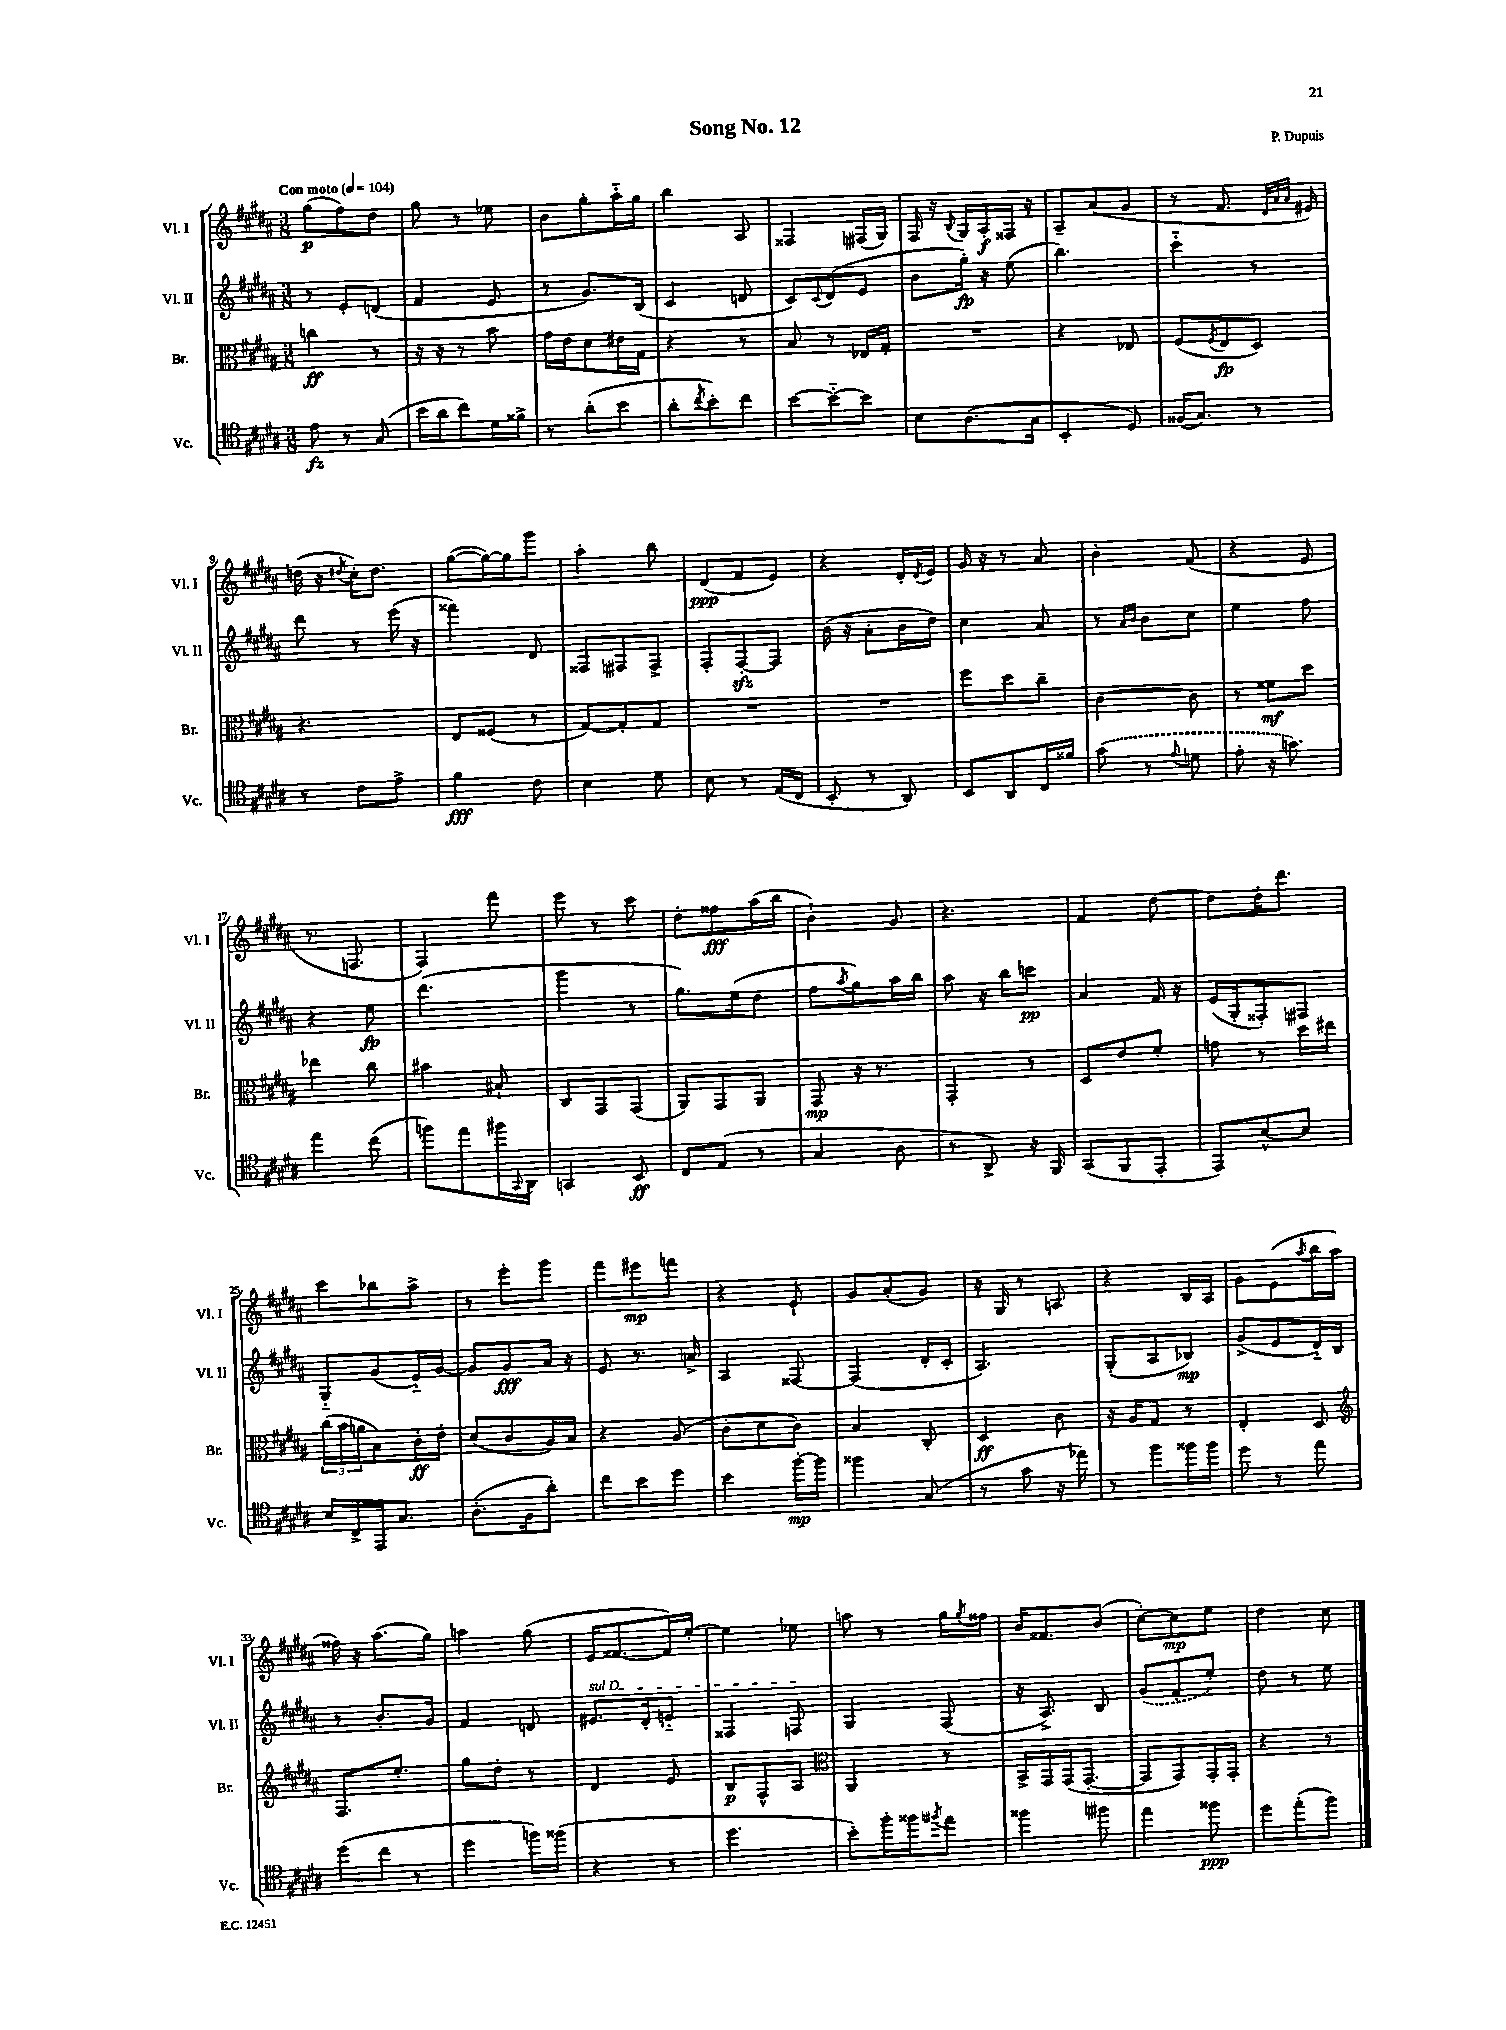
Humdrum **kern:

**kern	**dynam	**kern	**dynam	**kern	**dynam	**kern	**dynam
*part4	*part4	*part3	*part3	*part2	*part2	*part1	*part1
*staff4	*staff4	*staff3	*staff3	*staff2	*staff2	*staff1	*staff1
*I"Vc.	*	*I"Br.	*	*I"Vl. II	*	*I"Vl. I	*
*I'Vc.	*	*I'Br.	*	*I'Vl. II	*	*I'Vl. I	*
*clefC4	*	*clefC3	*	*clefG2	*	*clefG2	*
*k[f#c#g#d#a#]	*	*k[f#c#g#d#a#]	*	*k[f#c#g#d#a#]	*	*k[f#c#g#d#a#]	*
*M3/8	*	*M3/8	*	*M3/8	*	*M3/8	*
*MM104	*	*MM104	*	*MM104	*	*MM104	*
=1	=1	=1	=1	=1	=1	=1	=1
!	!	!	!	!	!	!LO:TX:a:B:t=Con moto	!
8e\	fz	4ccn\	ff	8r	.	(8gg#\L	p
8r	.	.	.	8e'/L	.	8ff#\)	.
(8G#/	.	8r	.	(8dn/J	.	8dd#\J	.
=2	=2	=2	=2	=2	=2	=2	=2
16b\LL	.	16r	.	4f#/	.	8gg#\	.
16a#\J	.	16r	.	.	.	.	.
8cc#\)	.	8r	.	.	.	8r	.
16d#\L	.	8b\	.	8e/	.	8ee-X\	.
16f##X^\JJ	.	.	.	.	.	.	.
=3	=3	=3	=3	=3	=3	=3	=3
8r	.	16g#\LL	.	8r	.	8b\L	.
.	.	16e\J	.	.	.	.	.
(8a#'\L	.	8d#\	.	8.g#/L)	.	8gg#'\	.
8b\J	.	16e#X\L	.	.	.	16aa#\L	.
.	.	16G#\JJ	.	(16B/Jk	.	16gg#\JJ	.
=4	=4	=4	=4	=4	=4	=4	=4
8a#'\L	.	4r	.	4c#/	.	4bb\	.
8qcc#/	.	.	.	.	.	.	.
8b'\)	.	.	.	.	.	.	.
8cc#\J	.	8r	.	8dn/	.	8A#/	.
=5	=5	=5	=5	=5	=5	=5	=5
[8b\L	.	8B/	.	8c#/L)	.	4F##X/	.
.	.	.	.	8qqc#/	.	.	.
8b\_	.	8r	.	(8d#/	.	.	.
8b\J]	.	16E-X/LL	.	8e/J	.	(16F#X/LL	.
.	.	16G#'/JJ	.	.	.	16G#/JJ)	.
=6	=6	=6	=6	=6	=6	=6	=6
8B\L	.	4.r	.	8b\L	.	16F#/	.
.	.	.	.	.	.	16r	.
.	.	.	.	.	.	8qqB/	.
(8.A#\	.	.	.	16gg#'\Jk)	fp	16G#/LL	.
.	.	.	.	16r	.	16A#'/	f
.	.	.	.	(8ee\	.	16F##X/JJ	.
16G#\Jk	.	.	.	.	.	16r	.
=7	=7	=7	=7	=7	=7	=7	=7
4BB'/	.	4r	.	4.bb\)	.	8A#~/L	.
.	.	.	.	.	.	(8a#/	.
8D#/)	.	8E-X/	.	.	.	8g#/J	.
=8	=8	=8	=8	=8	=8	=8	=8
(16F##X/KL	.	(8F#/L	.	4ccc#\	.	8r	.
8.G#/J)	.	.	.	.	.	.	.
.	.	8qF#/	.	.	.	.	.
.	.	8E/	fp	.	.	8.f#/	.
8r	.	8D#/J)	.	8r	.	.	.
.	.	.	.	.	.	32qqd#/LLL	.
.	.	.	.	.	.	32qqa#/	.
.	.	.	.	.	.	32qqa#/JJJ	.
.	.	.	.	.	.	16e#X/)	.
!!LO:LB:g=z
=9	=9	=9	=9	=9	=9	=9	=9
8r	.	4.r	.	8ddd#\	.	(16ddn\	.
.	.	.	.	.	.	16r	.
.	.	.	.	.	.	8qdd#X/	.
8c#\L	.	.	.	8r	.	16cc#'\KL)	.
.	.	.	.	.	.	8.dd#\J	.
8e^\J	.	.	.	(16eee\	.	.	.
.	.	.	.	16r	.	.	.
=10	=10	=10	=10	=10	=10	=10	=10
4f#\	fff	8E/L	.	4fff##X\)	.	([8gg#\L	.
.	.	(8F##X/J	.	.	.	16gg#\L_)	.
.	.	.	.	.	.	16gg#\J]	.
8c#\	.	8r	.	8d#/	.	8ggg#\J	.
=11	=11	=11	=11	=11	=11	=11	=11
4B\	.	[8G#/L)	.	8F##X/L	.	4aa#'\	.
.	.	8G#'/]	.	8F#X/	.	.	.
8d#\	.	8G#/J	.	8F#^/J	.	8bb\	.
=12	=12	=12	=12	=12	=12	=12	=12
8B\	.	4.r	.	8F#'/L	.	(8d#/L	ppp
8r	.	.	.	[8F#zz'/	.	8f#/	.
(16E/LL	.	.	.	8F#/J]	.	8e/J)	.
16C#/JJ	.	.	.	.	.	.	.
=13	=13	=13	=13	=13	=13	=13	=13
8BB'/	.	4.r	.	(16b\	.	4r	.
.	.	.	.	16r	.	.	.
8r	.	.	.	8a#'\L	.	.	.
8AA#/)	.	.	.	16b\L	.	16d#'/LL	.
.	.	.	.	.	.	8qd#/	.
.	.	.	.	16dd#\JJ)	.	16e/JJ	.
=14	=14	=14	=14	=14	=14	=14	=14
8BB/L	.	8ff#\L	.	4cc#\	.	16g#/	.
.	.	.	.	.	.	16r	.
8AA#/	.	8dd#\	.	.	.	8r	.
16C#/L	.	8cc#~\J	.	8a#/	.	8a#/	.
16f##X/JJ	.	.	.	.	.	.	.
=15	=15	=15	=15	=15	=15	=15	=15
(8g#\	.	[4c#\	.	8r	.	4b'\	.
.	.	.	.	16qqa#/LL	.	.	.
.	.	.	.	16qqb/JJ	.	.	.
8r	.	.	.	8b\L	.	.	.
8qqe/	.	.	.	.	.	.	.
8dn\	.	8c#\]	.	8cc#\J	.	(8f#/	.
=16	=16	=16	=16	=16	=16	=16	=16
8e'\	.	8r	.	4ee\	.	4r	.
16r	.	8f##X\L	mf	.	.	.	.
8.gn\)	.	.	.	.	.	.	.
.	.	8dd#\J	.	8ff#\	.	8e/	.
!!LO:LB:g=z
=17	=17	=17	=17	=17	=17	=17	=17
4ee\	.	4ee-X\	.	4r	.	8.r	.
.	.	.	.	.	.	8.Fn/	.
(8cc#\	.	8cc#\	.	8ee\	fp	.	.
=18	=18	=18	=18	=18	=18	=18	=18
8ffn\L)	.	4b#X\	.	(4.ddd#\	.	4F#/)	.
8ee\	.	.	.	.	.	.	.
16ff#X\L	.	8B#X`/	.	.	.	8fff#\	.
8qqGG#/	.	.	.	.	.	.	.
16AA#\JJ	.	.	.	.	.	.	.
=19	=19	=19	=19	=19	=19	=19	=19
4GGn/	.	8C#/L	.	4ggg#\	.	8eee\	.
.	.	8GG#/	.	.	.	8r	.
8BB/	ff	(8GG#/J	.	8r	.	8ccc#\	.
=20	=20	=20	=20	=20	=20	=20	=20
8C#/L	.	8AA#/L)	.	8.gg#\L)	.	8dd#'\L	.
(8E/J	.	8GG#/	.	.	.	8ff##X\	fff
.	.	.	.	(16ee\k	.	.	.
8r	.	8AA#/J	.	8dd#\J	.	(16aa#\L	.
.	.	.	.	.	.	16bb\JJ	.
=21	=21	=21	=21	=21	=21	=21	=21
4G#/	.	8GG#/	mp	8ff#\L	.	4b`\)	.
.	.	.	.	8qaa#/	.	.	.
.	.	16r	.	8gg#\)	.	.	.
.	.	8.r	.	.	.	.	.
8A#\	.	.	.	16aa#\L	.	8g#/	.
.	.	.	.	16bb\JJ	.	.	.
=22	=22	=22	=22	=22	=22	=22	=22
8r	.	4GG#'/	.	8aa#\	.	4.r	.
8AA#^/)	.	.	.	16r	.	.	.
.	.	.	.	16bb\KL	.	.	.
16r	.	8r	.	8cccn\J	pp	.	.
16FF#/	.	.	.	.	.	.	.
=23	=23	=23	=23	=23	=23	=23	=23
(8GG#/L	.	8D#/L	.	4a#/	.	4f#/	.
8FF#/	.	8e/	.	.	.	.	.
8EE'/J	.	8f#'/J	.	16f#/	.	[8dd#\	.
.	.	.	.	16r	.	.	.
=24	=24	=24	=24	=24	=24	=24	=24
8EE/L)	.	8gn\	.	(16e/LL	.	8dd#\L]	.
.	.	.	.	16G#'/J	.	.	.
[8B^^/	.	8r	.	8F##X'/)	.	16dd#'\K	.
.	.	.	.	.	.	8.ddd#\J	.
8B/J]	.	16dd#\LL	.	8F#X/J	.	.	.
.	.	16ee#X\JJ	.	.	.	.	.
!!LO:LB:g=z
=25	=25	=25	=25	=25	=25	=25	=25
16B/LL	.	(24cc#\LL	.	8G#/L	.	8ccc#\L	.
.	.	24b\	.	.	.	.	.
16C#^/	.	.	.	.	.	.	.
.	.	24an\J	.	.	.	.	.
16EE/J	.	8B\)	.	(8g#/	.	8bb-X\	.
8.G#/J	.	.	.	.	.	.	.
.	.	16c#'\L	ff	16e/L)	.	8aa#^\J	.
.	.	16e'\JJ	.	[16g#/JJ	.	.	.
=26	=26	=26	=26	=26	=26	=26	=26
(8.A#'\L	.	(8d#/L	.	8g#/L]	.	8r	.
.	.	8c#/	.	8g#/	fff	8eee'\L	.
16F#\k	.	.	.	.	.	.	.
8a#'\J)	.	16A#/L)	.	16a#/Jk	.	8ggg#\J	.
.	.	16B/JJ	.	16r	.	.	.
=27	=27	=27	=27	=27	=27	=27	=27
8cc#\L	.	4r	.	8e/	.	8fff#\L	.
8b\	.	.	.	8.r	.	8eee#X\	mp
8dd#\J	.	(8A#/	.	.	.	8fffn\J	.
.	.	.	.	16an^/	.	.	.
=28	=28	=28	=28	=28	=28	=28	=28
4b\	.	8c#'\L	.	4A#/	.	4r	.
.	.	8d#\	.	.	.	.	.
[16ff#'\LL	mp	8c#\J)	.	[8F##X/	.	8e`/	.
16ff#\JJ]	.	.	.	.	.	.	.
=29	=29	=29	=29	=29	=29	=29	=29
4ff##X\	.	4B/	.	(4F##/]	.	8g#/L	.
.	.	.	.	.	.	(8a#'/	.
(8G#/	.	8C#'/	.	16d#'/LL	.	8g#/J)	.
.	.	.	.	16c#'/JJ	.	.	.
=30	=30	=30	=30	=30	=30	=30	=30
8r	.	4D#/	ff	4.A#/)	.	16r	.
.	.	.	.	.	.	16G#/	.
8g#\	.	.	.	.	.	8r	.
16r	.	8c#\	.	.	.	8An/	.
16ee-X\)	.	.	.	.	.	.	.
=31	=31	=31	=31	=31	=31	=31	=31
8r	.	16r	.	(8G#'/L	.	4r	.
.	.	16A#/KL	.	.	.	.	.
8ff#\L	.	8G#/J	.	8A#/	.	.	.
16ff##X\L	.	8r	.	8B-X/J)	mp	16B/LL	.
16ff##\JJ	.	.	.	.	.	16A#/JJ	.
=32	=32	=32	=32	=32	=32	=32	=32
8dd#\	.	4E'/	.	(8g#^/L	.	8g#\L	.
8r	.	.	.	8e/	.	(8e\	.
.	.	.	.	.	.	8qaa#/	.
8ee\	.	8D#/	.	16d#/L)	.	16bb\L	.
.	.	.	.	16B/JJ	.	16aa#\JJ	.
!!LO:LB:g=z
=33	=33	=33	=33	=33	=33	=33	=33
*	*	*clefG2	*	*	*	*	*
(8dd#\L	.	8.F#/L	.	8r	.	16ff##X\)	.
.	.	.	.	.	.	16r	.
8cc#\J	.	.	.	8.b'/L	.	(8.aa#\L	.
.	.	8.ee'/J	.	.	.	.	.
8r	.	.	.	.	.	.	.
.	.	.	.	16g#/Jk	.	16gg#\Jk)	.
=34	=34	=34	=34	=34	=34	=34	=34
4dd#\	.	8gg#\L	.	4f#/	.	4aan\	.
.	.	8dd#'\J	.	.	.	.	.
16ffn\LL)	.	8r	.	8dn/	.	(8gg#\	.
(16ff##X\JJ	.	.	.	.	.	.	.
=35	=35	=35	=35	=35	=35	=35	=35
!	!	!	!	!LO:TX:a:i:t=sul D	!	!	!
4r	.	4d#/	.	8.e#X/L	.	16e/KL	.
.	.	.	.	.	.	[8.f##X/	.
.	.	.	.	16d#'/k	.	.	.
8r	.	8e/	.	8en/J	.	16f##/L])	.
.	.	.	.	.	.	[16ee'/JJ	.
=36	=36	=36	=36	=36	=36	=36	=36
4.dd#\	.	8B/L	p	4F##X/	.	4ee\]	.
.	.	8F#^^/	.	.	.	.	.
.	.	8A#/J	.	8Fn/	.	8ee-X\	.
=37	=37	=37	=37	=37	=37	=37	=37
*	*	*clefC3	*	*	*	*	*
8b'\L)	.	4AA#/	.	4G#/	.	8aan\	.
16ff#'\L	.	.	.	.	.	8r	.
16ff##X\J	.	.	.	.	.	.	.
8qff#X/	.	.	.	.	.	.	.
8ee\J	.	8r	.	(8F#/	.	16gg#\LL	.
.	.	.	.	.	.	8qgg#/	.
.	.	.	.	.	.	16ff##X\JJ	.
=38	=38	=38	=38	=38	=38	=38	=38
4ff##X\	.	16BB^/LL	.	16r	.	16b/KL	.
.	.	16GG#/	.	8.A#^/)	.	8.f##X/	.
.	.	(16GG#/J	.	.	.	.	.
.	.	[8.GG#'/J	.	.	.	.	.
8ff#X\	.	.	.	8B/	.	(8b/J	.
=39	=39	=39	=39	=39	=39	=39	=39
4ee\	.	8GG#/L]	.	(8g#/L	.	[8cc#'\L)	.
.	.	8GG#/)	.	8f#'/	.	8cc#\]	mp
8ff##X\	ppp	16GG#'/L	.	8ee'/J)	.	8ee\J	.
.	.	16GG#'/JJ	.	.	.	.	.
=40	=40	=40	=40	=40	=40	=40	=40
8dd#\L	.	4r	.	8dd#\	.	4dd#\	.
(8ee'\	.	.	.	8r	.	.	.
8ff#\J)	.	8r	.	8ee\	.	8cc#\	.
==	==	==	==	==	==	==	==
*-	*-	*-	*-	*-	*-	*-	*-
